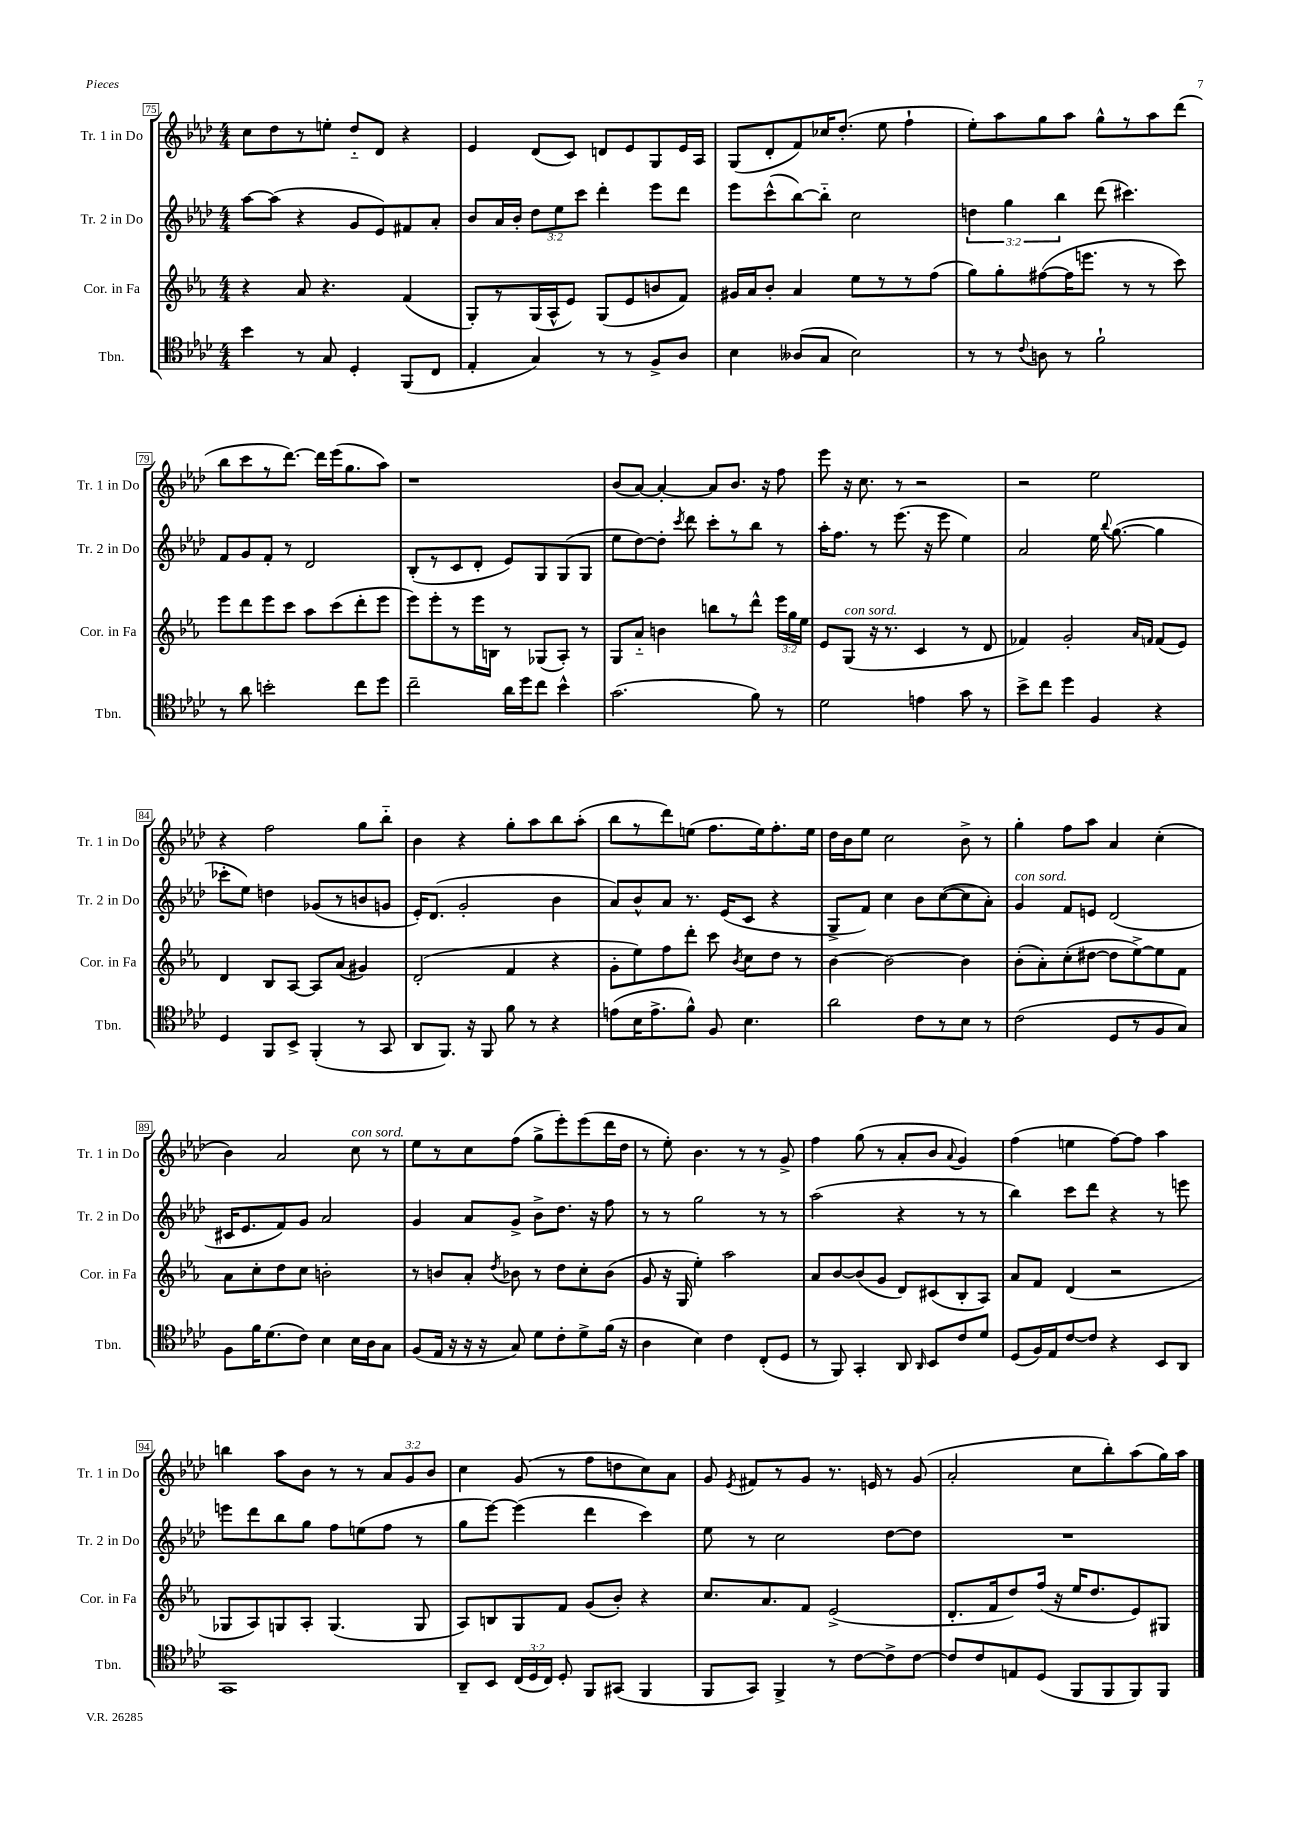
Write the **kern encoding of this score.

**kern	**kern	**kern	**kern
*part4	*part3	*part2	*part1
*staff4	*staff3	*staff2	*staff1
*I"Tbn.	*I"Cor. in Fa	*I"Tr. 2 in Do	*I"Tr. 1 in Do
*I'Tbn.	*I'Cor. in Fa	*I'Tr. 2 in Do	*I'Tr. 1 in Do
*clefC4	*clefG2	*clefG2	*clefG2
*k[b-e-a-d-]	*k[b-e-a-]	*k[b-e-a-d-]	*k[b-e-a-d-]
*M4/4	*M4/4	*M4/4	*M4/4
=75	=75	=75	=75
4b-\	4r	[8aa-\L	8cc\L
.	.	(8aa-\J]	8dd-\
8r	8a-/	4r	8r
8G/	4.r	.	8een'\J
4D-'/	.	8g/L	8dd-/L
.	.	8e-/)	8d-/J
(8FF/L	(4f/	8f#X/	4r
8C/J	.	8a-'/J	.
=76	=76	=76	=76
4E-'/	8G'/L)	8b-/L	4e-/
.	8r	16a-/L	.
.	.	16b-'/JJ	.
4G/)	(16G/L	12dd-\L	(8d-/L
.	16A-^^/J	.	.
.	.	12ee-\	.
.	8e-/J)	.	8c/J)
.	.	12ccc\J	.
8r	(8G/L	4ddd-'\	8dn/L
8r	8e-/	.	8e-/
8F^/L	8bn/	8eee-\L	8G/
8A-/J	8f/J)	8ddd-\J	16e-/L
.	.	.	16A-/JJ
=77	=77	=77	=77
4B-\	16g#X/LL	8eee-\L	(8G/L
.	16a-/J	.	.
.	8b-'/J	(8ccc^^\	8d-'/
(8A--X/L	4a-/	[8bb-\)	8f/)
8G/J	.	8bb-\J]	16cc-X/K
.	.	.	(8.dd-'/J
2B-\)	8ee-\L	2cc\	.
.	8r	.	8ee-\
.	8r	.	4ff`\
.	(8ff\J	.	.
=78	=78	=78	=78
8r	8gg\L)	6ddn\	8ee-'\L)
8r	8gg'\	.	8aa-\
.	.	6gg\	.
8qqc/	.	.	.
8An\	([8ff#X\	.	8gg\
.	.	6bb-\	.
8r	16ff#\K]	.	8aa-\J
.	8.eeen\J	.	.
2f`\	.	(8ddd-\	8gg^^\L
.	8r	4.ccc#X\)	8r
.	8r	.	8aa-\
.	8ccc\)	.	(8ddd-\J
!!LO:LB:g=z
=79	=79	=79	=79
8r	8eee-\L	8f/L	8bb-\L
8a-\	8ddd\	8g/	8ccc\
2bn'\	8eee-\	8f'/J	8r
.	8ccc\J	8r	[8.ddd-\J)
.	8aa-\L	2d-/	.
.	.	.	16ddd-\LL]
.	(8ccc\	.	(16eee-\J
.	.	.	8.gg\
8cc\L	8ddd'\	.	.
8dd-\J	8eee-\J	.	8aa-\J)
=80	=80	=80	=80
2cc~\	8eee-\L)	(8B-'/L	1r
.	8eee-'\	8r	.
.	8r	8c/	.
.	16eee-\L	8d-'/J	.
.	16Bn\JJ	.	.
16a-\LL	8r	8e-/L)	.
16dd-\J	.	.	.
8cc\J	(8G-X/L	8G/	.
4b-^^\	8A-'/J)	(8G/	.
.	8r	8G/J	.
=81	=81	=81	=81
(2.g\	8G/L	8ee-\L	(8b-/L
.	8a-/J	[8dd-\)	[8a-/J)
.	4bn\	8dd-'\J]	4a-'/_
.	.	8qccc/	.
.	.	8ddd-\	.
.	8bbn\L	8ccc'\L	8a-/L]
.	8r	8r	8.b-/J
8f\)	8ddd^^\J	8bb-\J	.
.	.	.	16r
8r	24eee-\LL	8r	8ff\
.	24gg\	.	.
.	24ee-\JJ	.	.
=82	=82	=82	=82
2d-\	8e-/L	16aa-'\KL	8eee-\
.	.	8.ff\J	.
!	!LO:TX:a:i:t=con sord.	!	!
.	(8G/J	.	16r
.	.	.	8.cc\
.	16r	8r	.
.	8.r	.	.
.	.	(8.eee-\	8r
4en\	4c/	.	2r
.	.	16r	.
.	.	8eee-\	.
8g\	8r	4ee-\)	.
8r	8d/	.	.
=83	=83	=83	=83
8b-^\L	4f-X/)	2a-/	2r
8cc\J	.	.	.
4dd-\	2g'/	.	.
4F/	.	16ee-\	2ee-\
.	.	8qqbb-/	.
.	.	([8.gg\	.
.	16qqa-/LL	.	.
.	16qqfn/JJ	.	.
4r	(8f/L	4gg\]	.
.	8e-/J)	.	.
!!LO:LB:g=z
=84	=84	=84	=84
4D-/	4d/	8ccc-X'\L	4r
.	.	8ee-\J)	.
8FF/L	8B-/L	4ddn\	2ff\
8BB-^/J	[8A-/J	.	.
(4FF'/	8A-/L]	(8g-X/L	.
.	(8a-/J	8r	.
8r	4g#X/)	8bn/	8gg\L
8GG/	.	8gn/J	8bb-\J
=85	=85	=85	=85
8AA-/L	(2d'/	16e-'/KL)	4b-\
.	.	(8.d-/J	.
8.FF/J)	.	.	.
.	.	2g'/	4r
16r	.	.	.
8FF/	.	.	.
8f\	4f/	.	8gg'\L
8r	.	.	8aa-\
4r	4r	4b-\	8bb-\
.	.	.	(8aa-'\J
=86	=86	=86	=86
(8en\L	8g'\L	8a-/L)	8bb-\L
16B-\K	8ee-\)	8b-^^/	8r
8.e^\	.	.	.
.	8ff\	8a-/J	8ddd-\)
8f^^\J)	8ddd'\J	8.r	(8een\J
8F/	8ccc\	.	8.ff\L
.	.	(16e-/KL	.
.	8qb-/	.	.
4.B-\	8cc\L	8c/J	.
.	.	.	16ee\k)
.	8dd\J	4r	8.ff'\
.	8r	.	.
.	.	.	16ee\Jk
=87	=87	=87	=87
2a-\	[4b-\	8G^/L	16dd-\LL
.	.	.	16b-\J
.	.	8f/J)	8ee-\J
.	2b-\_	4cc\	2cc\
8c\L	.	8b-\L	.
8r	.	([8cc\	.
8B-\J	4b-\]	8cc\]	8b-^\
8r	.	8a-'\J)	8r
=88	=88	=88	=88
!	!	!LO:TX:a:i:t=con sord.	!
(2c\	(8b-'\L	4g/	4gg'\
.	8a-'\)	.	.
.	(8cc'\	8f/L	8ff\L
.	[8dd#X\J	8en/J	8aa-\J
8D-/L	8dd#\L]	(2d-/	4a-/
8r	[8ee-^\)	.	.
8F/	8ee-\]	.	(4cc'\
8G/J)	8f\J	.	.
!!LO:LB:g=z
=89	=89	=89	=89
8F\L	8a-\L	16c#X/KL	4b-\)
.	.	8.e-/	.
16f\K	8cc'\	.	.
(8.d-\	.	.	.
.	8dd\	8f/)	2a-/
8c\J)	8cc\J	8g/J	.
4B-\	2bn'\	2a-/	.
!	!	!	!LO:TX:a:i:t=con sord.
16B-\LL	.	.	8cc\
16A-\J	.	.	.
8G\J	.	.	8r
=90	=90	=90	=90
(8F/L	8r	4g/	8ee-\L
16E-/Jk	8bn/L	.	8r
16r	.	.	.
16r	8a-'/J	8a-/L	8cc\
16r	.	.	.
.	8qdd/	.	.
8G/)	8b-X\	8g^/J	(8ff\J
8d-\L	8r	8b-^\L	8gg^\L
8c'\	8dd\L	8.dd-\J	8eee-'\)
8d-^\	8cc'\	.	(8eee-\
.	.	16r	.
(16f\Jk	(8b-\J	8ff\	16ddd-\L
16r	.	.	16dd-\JJ
=91	=91	=91	=91
4A-\	8g/	8r	8r
.	16r	8r	8ee-'\)
.	16G/	.	.
4B-\)	4ee-'\)	2gg\	4.b-\
4c\	2aa-\	.	.
.	.	.	8r
(8C'/L	.	8r	8r
8D-/J	.	8r	8g^/
=92	=92	=92	=92
8r	8a-/L	(2aa-\	4ff\
8FF/)	[8b-/	.	.
4GG'/	(8b-/]	.	(8gg\
.	8g/J	.	8r
8AA-/	8d/L)	4r	8a-'/L
16qqAA-/	.	.	.
8BB-/L	(8c#X/	.	8b-/J
.	.	.	8qqa-/
8c/	8B-'/	8r	4g/)
8d-/J	8A-/J)	8r	.
=93	=93	=93	=93
(8D-/L	8a-/L	4bb-\)	(4ff\
16F/L)	8f/J	.	.
16E-/J	.	.	.
[8c/	(4d/	8ccc\L	4een\
8c/J]	.	8ddd-\J	.
4r	2r	4r	[8ff\L)
.	.	.	8ff\J]
8BB-/L	.	8r	4aa-\
8AA-/J	.	8eeen\	.
!!LO:LB:g=z
=94	=94	=94	=94
1GG	8G-X/L	8eeen\L	4bbn\
.	8A-/)	8ddd-\	.
.	8Gn/	8bb-\	8aa-\L
.	8A-'/J	8gg\J	8b-\J
.	(4.G/	8ff\L	8r
.	.	(8een\	8r
.	.	8ff\J	12a-/L
.	.	.	12g/
.	8G/	8r	.
.	.	.	12b-/J
=95	=95	=95	=95
8AA-~/L	8A-/L)	8gg\L	4cc\
8BB-/J	8Bn/	[8eee-\J)	.
(24C/LL	8G/	(4eee-\]	(8g/
24D-/	.	.	.
24C/JJ)	.	.	.
8D-'/	8f/J	.	8r
8FF/L	(8g/L	4ddd-\	8ff\L
(8GG#X/J	8b-'/J)	.	8ddn\
4FF/	4r	4ccc\)	8cc\)
.	.	.	8a-\J
=96	=96	=96	=96
8FF/L	8.cc/L	8ee-\	8g/
.	.	.	8qe-/
8GG/J)	.	8r	8f#X/L
.	8.a-/	.	.
4FF^/	.	2cc\	8r
.	8f/J	.	8g/J
8r	(2e-^/	.	8.r
[8c\L	.	.	.
.	.	.	16en/
8c^\]	.	[8dd-\L	8r
[8c\J	.	8dd-\J]	(8g/
=97	=97	=97	=97
8c/L]	8.d'/L	1r	2a-'/
8c/	.	.	.
.	16f/k	.	.
8En/	8dd/)	.	.
(8D-/J	(16ff/Jk	.	.
.	16r	.	.
8FF/L	16ee-/KL	.	8cc\L
.	8.dd/	.	.
8FF/	.	.	8bb-'\)
8FF/)	8e-/)	.	(8aa-\
8FF/J	8G#X/J	.	16gg\L)
.	.	.	16aa-\JJ
==	==	==	==
*-	*-	*-	*-
